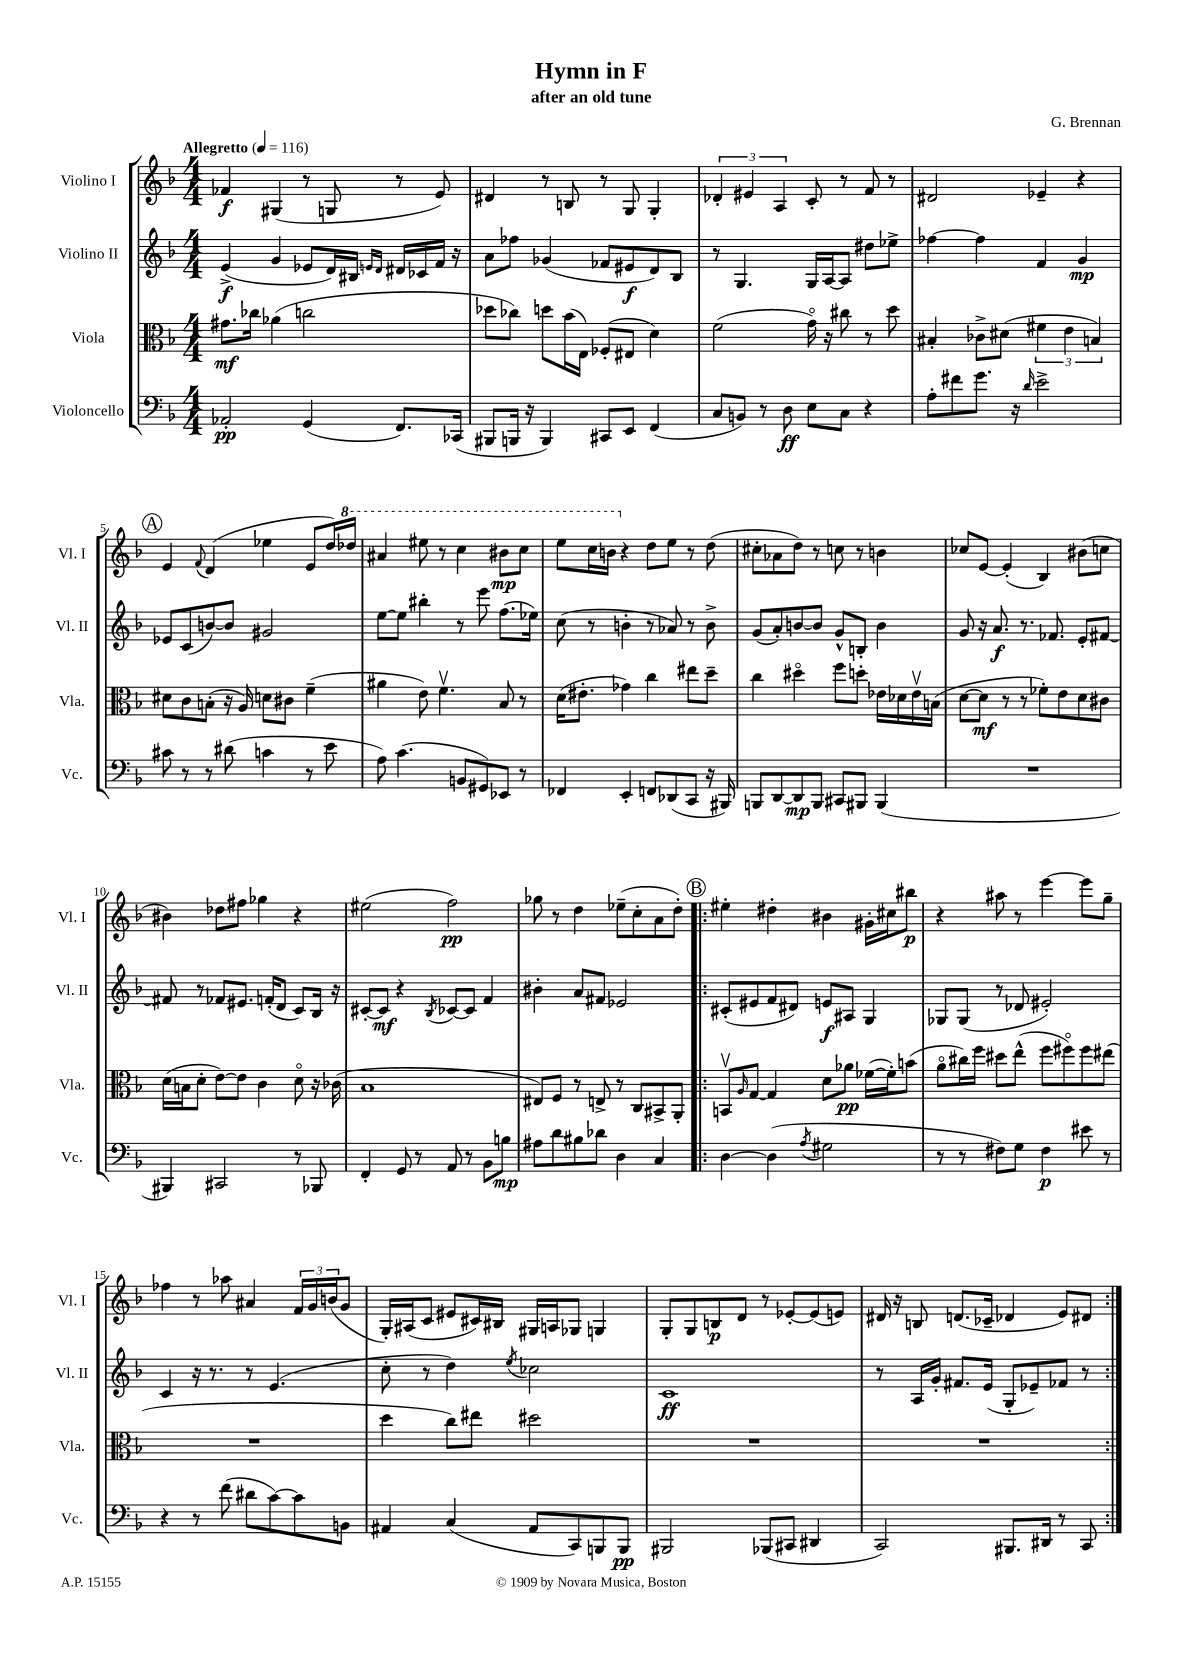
\header { title = "Hymn in F" composer = "G. Brennan" subtitle = "after an old tune" }
<<
\new StaffGroup <<
\new Staff = "s0" \with { instrumentName = "Violino I" shortInstrumentName = "Vl. I" } {
    \clef treble \key f \major \numericTimeSignature \time 4/4 \tempo "Allegretto" 4 = 116
    fes'4\f gis4( r8 g8 r8 e'8) |
    dis'4 r8 b8 r8 g8 g4-. |
    \tuplet 3/2 { des'4-. eis'4 a4 } c'8-. r8 f'8 r8 |
    dis'2 ees'4-- r4 |
    \mark \markup { \circle "A" } e'4 \appoggiatura { f'8 } d'4( ees''4 e'8 d''16) \ottava #1 des'''16 |
    ais''4 eis'''8 r8 c'''4 bis''8\mp c'''8 |
    e'''8 c'''16 b''16 \ottava #0 r4 d''8 e''8 r8 d''8( |
    cis''8-. aes'8 d''8) r8 c''8 r8 b'4 |
    ces''8 e'8~ e'4-.( bes4) bis'8( c''8 |
    bis'4) des''8 fis''8 ges''4 r4 |
    eis''2( f''2\pp) |
    ges''8 r8 d''4 ees''8--( c''8-. a'8 d''8-.) |
    \repeat volta 2 { \mark \markup { \circle "B" } eis''4-. dis''4-. bis'4 gis'16-. cis''16 bis''8\p |
    r4 ais''8 r8 e'''4~ e'''8 g''8-- |
    fes''4 r8 aes''8 ais'4 \tuplet 3/2 { f'16 g'16 b'16( } g'8 |
    g16-.) ais16( c'8 eis'8 cis'16) bis16 gis16 a16 ges8 g4 |
    g8-. g8 b8\p d'8 r8 ees'8~-. ees'8( e'8) |
    dis'16 r16 b8 d'8.( ces'16-- des'4 e'8) dis'8 | }
}
\new Staff = "s1" \with { instrumentName = "Violino II" shortInstrumentName = "Vl. II" } {
    \clef treble \key f \major \numericTimeSignature \time 4/4
    e'4->\f( g'4 ees'8 d'16) bis16 \grace { e'16 d'16 } dis'16 ces'16 f'16 r16 |
    a'8 fes''8 ges'4( fes'8 eis'8\f d'8) bes8 |
    r8 g4. g16 a16~ a8 dis''8 ees''8-> |
    fes''4~ fes''4 f'4 g'4\mp |
    \mark \markup { \circle "A" } ees'8 c'8( b'8~) b'8 gis'2 |
    e''8~ e''8 bis''4-. r8 e'''8 f''8.( ees''16) |
    c''8( r8 b'4-. r8 aes'8) r8 b'8-> |
    g'8( a'8-.) b'8~ b'8 g'8-^ b8-. b'4 |
    g'8 r16 a'8.\f r8. fes'8. e'8-. fis'8~ |
    fis'8 r8 fes'8 eis'8. f'16-.( d'8 c'8) bes16 r16 |
    cis'8~-. cis'8\mf r4 \acciaccatura { bes8 } ces'8~ ces'8 f'4 |
    bis'4-. a'8 fis'8 ees'2 |
    \repeat volta 2 { \mark \markup { \circle "B" } cis'8-.( eis'8 f'8 dis'8) e'8\f ais8 g4 |
    ges8 ges8( r8 des'8 eis'2-.) |
    c'4 r16 r8. r8 e'4.( |
    c''8-. r8 d''4) \acciaccatura { e''8 } ces''2 |
    c'1\ff |
    r8 a16 g'16-. fis'8. e'16( g8-. ees'8--) fes'8 r8 | }
}
\new Staff = "s2" \with { instrumentName = "Viola" shortInstrumentName = "Vla." } {
    \clef alto \key f \major \numericTimeSignature \time 4/4
    gis'8.\mf ces''16 aes'4( c''2 |
    des''8 ces''8) d''8 bes'16( e16) fes8-.( eis8 d'4) |
    f'2( g'16\flageolet) r16 cis''8 r8 d''8 |
    bis4-. ces'8-> dis'8( \tuplet 3/2 { fis'4 e'4 b4) } |
    \mark \markup { \circle "A" } dis'8 c'8 b8-.( r16 a16) d'8 cis'8 f'4--( |
    ais'4 e'8) f'4.\upbow bes8 r8 |
    d'16( eis'8.-. ges'4) c''4 eis''8 d''8-- |
    c''4 dis''4\flageolet f''8 d''8-. ees'16 des'16 ees'16\upbow b16( |
    d'8~ d'8\mf r8 r8 fes'8-.) e'8 d'8 cis'8 |
    d'16( b16 d'8-. e'8~) e'8 c'4 d'8\flageolet r16 ces'16( |
    bes1 |
    eis8) f8 r8 e8-> r8 c8 bis,8-> a,8-. |
    \repeat volta 2 { \mark \markup { \circle "B" } b,8\upbow \grace { a16 } g8~ g4 d'8 aes'8\pp fes'16~( fes'16-.) b'8( |
    a'8\flageolet cis''16) f''16 dis''8 e''8-^( f''8 fis''8\flageolet) fis''8 eis''8( |
    R1 |
    d''4 c''8) eis''8 dis''2 |
    R1 |
    R1 | }
}
\new Staff = "s3" \with { instrumentName = "Violoncello" shortInstrumentName = "Vc." } {
    \clef bass \key f \major \numericTimeSignature \time 4/4
    aes,2-.\pp g,4( f,8.) ces,16( |
    bis,,8 b,,16 r16 b,,4) cis,8 e,8 f,4( |
    c8 b,8) r8 d8\ff e8 c8 r4 |
    a8-. fis'8 g'8. r16 \grace { d'16 } e'2-> |
    \mark \markup { \circle "A" } cis'8 r8 r8 dis'8( c'4 r8 e'8 |
    a8) c'4.( b,8 gis,8) ees,8 r8 |
    fes,4 e,4-. f,8 des,8( c,8 r16 bis,,16) |
    b,,8 d,8~ d,8\mp b,,8 cis,8 bis,,8 bis,,4( |
    R1 |
    bis,,4) cis,2 r8 bes,,8 |
    f,4-. g,8 r8 a,8 r8 bes,8 b8\mp |
    ais8 d'8 bis8 des'8 d4 c4 |
    \repeat volta 2 { \mark \markup { \circle "B" } d4~ d4( \acciaccatura { a8 } gis2 |
    r8 r8 fis8) g8 fis4\p eis'8 r8 |
    r4 r8 f'8( dis'8 c'8~) c'8 b,8 |
    ais,4 c4( ais,8 c,8) b,,8 b,,8\pp |
    bis,,2 bes,,8( cis,8 dis,4 |
    c,2) bis,,8. dis,16 r8 c,8 | }
}
>>
>>
